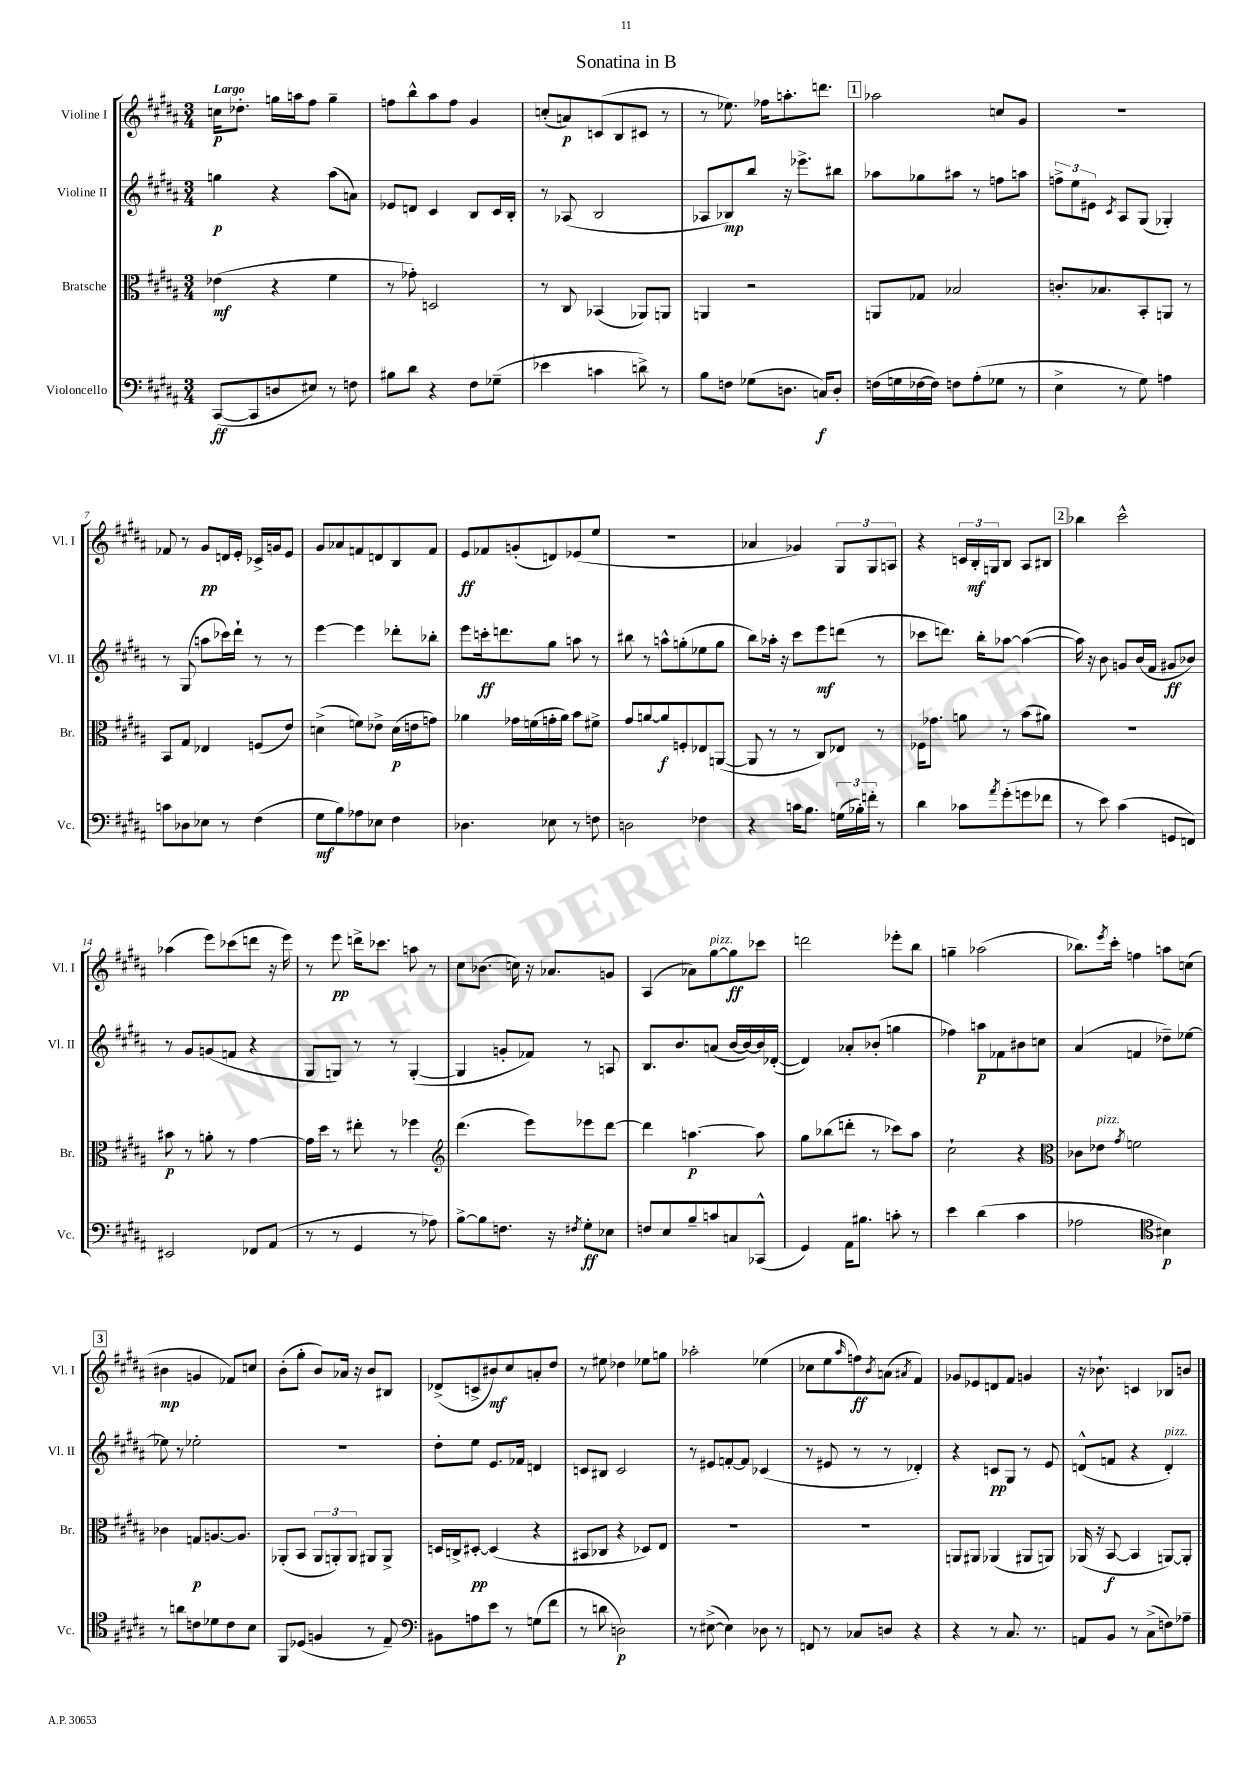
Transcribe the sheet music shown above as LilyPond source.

\header { title = "Sonatina in B" }
<<
\new StaffGroup <<
\new Staff = "s0" \with { instrumentName = "Violine I" shortInstrumentName = "Vl. I" } {
    \clef treble \key b \major \numericTimeSignature \time 3/4 \tempo "Largo"
    c''16\p des''8.-. g''16 a''16 fis''8 g''4-- |
    f''8 b''8-^ ais''8 f''8 gis'4 |
    c''8-.( a'8\p) c'8( b8 cis'8 r8 |
    r8 ees''8.) fes''16 a''8.-. d'''8. |
    \mark \markup { \box "1" } aes''2 c''8 gis'8 |
    R2. |
    fes'8 r8 gis'8\pp d'16 e'16-. ces'16-> g'16 e'8 |
    gis'8 aes'8 f'8 d'8 b8 f'8 |
    e'8\ff fes'8 g'8-.( d'8) ees'8( e''8 |
    R2. |
    aes'4 ges'4) \tuplet 3/2 { gis8 gis8 a8 } |
    r4 \tuplet 3/2 { c'16 b16-.\mf g16 } b8 ais8 bis8 |
    \mark \markup { \box "2" } bes''4 cis'''2-^ |
    aes''4( e'''8) ces'''8( d'''8 r16 e'''16) |
    r8 e'''8\pp d'''16-> ces'''8. a''8 r8 |
    cis''8 bes'8.( c''16) r16 aes'8. g'8 |
    ais4( aes'8) gis''8~^\markup { \italic "pizz." } gis''8\ff ces'''8 |
    d'''2 ees'''8-. b''8 |
    g''4-- aes''2( |
    bes''8.) \acciaccatura { e'''8 } cis'''16-. f''4 a''8 c''8( |
    \mark \markup { \box "3" } bis'4\mp g'4 fes'8) c''8 |
    b'8-.( gis''8-. b'8) aes'16 r16 b'8 bis8 |
    des'8->( c'8-> bis'8\mf) cis''8 a'8-. dis''8 |
    r8 eis''8 des''4 ees''8 g''8 |
    aes''2-. ees''4( |
    ces''8 e''8 \grace { ais''16 } f''8\ff) \acciaccatura { b'8 } a'8( \acciaccatura { ais'8 } fis'4) |
    ges'8 ees'8 d'8 fis'8 g'4 |
    r16 bes'8.-! c'4 bes8 b'8 \bar "|." |
}
\new Staff = "s1" \with { instrumentName = "Violine II" shortInstrumentName = "Vl. II" } {
    \clef treble \key b \major \numericTimeSignature \time 3/4
    g''4\p r4 ais''8( a'8) |
    ees'8 d'8 cis'4 b8 cis'16 b16-. |
    r8 aes8( b2 |
    aes8 bes8\mp) b''8 r16 ees'''8.-> bis''8 |
    \mark \markup { \box "1" } aes''8 ges''8 ais''8 r8 f''8 a''8 |
    \tuplet 3/2 { f''8-> e''8 eis'8 } \acciaccatura { cis'8 } ais8 gis8( ges4-.) |
    r8 gis8( a''8 ces'''16) dis'''16-! r8 r8 |
    e'''4~ e'''4 des'''8-. bes''8-. |
    e'''8 c'''16-.\ff d'''8. gis''8 a''8 r8 |
    bis''8 r8 a''8-^ g''8-.( ees''8 g''8 |
    b''8) aes''16-. r16 cis'''8 e'''8\mf d'''8( r8 |
    ces'''8 d'''8.) b''16-. aes''8~ aes''4~( |
    \mark \markup { \box "2" } aes''16) r16 b'8 g'8 b'16( fis'16 gis'8\ff bes'8) |
    r8 gis'8 g'8( f'8 r4 |
    gis8 g8) r8 r8 g4~-.( |
    g4 g'8-. fes'8) r8 a8 |
    b8. b'8. a'8( b'16~ b'16~) b'16 des'16~-.( |
    des'4) aes'8-. bes'8-.( g''4 |
    fes''4) a''8\p fes'8 bis'8 c''8 |
    ais'4( f'4 des''8--) ees''8~ |
    \mark \markup { \box "3" } ees''8 r8 ees''2-. |
    R2. |
    dis''8-. e''8 e'8. fes'16 d'4 |
    c'8 bis8 c'2 |
    r8 eis'8 f'8~-. f'8 ces'4( |
    r8 eis'8 r8 r8 des'4-.) |
    r4 c'8\pp gis8 r8 e'8 |
    d'8-^( f'8 r4 d'4-.^\markup { \italic "pizz." }) \bar "|." |
}
\new Staff = "s2" \with { instrumentName = "Bratsche" shortInstrumentName = "Br." } {
    \clef alto \key b \major \numericTimeSignature \time 3/4
    ees'4\mf( r4 fis'4 |
    r8 ges'8-.) d2 |
    r8 cis8 bes,4( aes,8) a,8 |
    a,4 r2 |
    \mark \markup { \box "1" } a,8 ges8 bes2 |
    c'8.-. bes8. b,8-. a,8 r8 |
    b,8 gis8 ees4 f8( e'8) |
    d'4->( f'8) ees'8-> d'16\p( e'16 g'8) |
    aes'4 ges'16 f'16( g'16-. aes'16) b'8 fis'8-> |
    gis'8 a'8~ a'8\f f8-. ees8 a,8~( |
    a,8 r8 r8 cis8) ees8 r8 |
    fes16 ges'8. a'8 r8 b'8( ais'8) |
    \mark \markup { \box "2" } R2. |
    bis'8\p r8 a'8-. r8 gis'4~ |
    gis'16 dis''16 r8 eis''8-. r8 fes''4 |
    \clef treble dis'''4.( e'''8) ees'''8 dis'''8~ |
    dis'''4 a''4.~\p a''8 |
    gis''8 bes''8( d'''8-. r8 ces'''8) ais''8 |
    cis''2-! r4 |
    \clef alto ces'8 ees'8^\markup { \italic "pizz." } \acciaccatura { gis'8 } f'2 |
    \mark \markup { \box "3" } ces'4 g8\p a8.~ a8. |
    aes,8-.( b,8 \tuplet 3/2 { aes,8 a,8-.) a,8 } ais,8 ais,8-> |
    d16 c16-> dis8~-.\pp dis4( r4 |
    bis,8 ces8 r4 des8) e8 |
    R2. |
    R2. |
    a,8 ais,8 aes,4( ais,8 a,8) |
    aes,16( r16 b,8~\f b,4 a,8~) a,8-. \bar "|." |
}
\new Staff = "s3" \with { instrumentName = "Violoncello" shortInstrumentName = "Vc." } {
    \clef bass \key b \major \numericTimeSignature \time 3/4
    cis,8~\ff( cis,8 d8 eis8) r8 f8 |
    bis8 dis'8 r4 fis8 ges8--( |
    ees'4 c'4 d'8->) r8 |
    b8 f8 ges8( d8. c16\f) d8-. |
    \mark \markup { \box "1" } f16( g16 fes16~ fes16) f8 ais8-.( ges8 r8 |
    e4-> r8 gis8) a4 |
    c'8 des8 ees8 r8 fis4( |
    gis8\mf b8) aes8 ees8 fis4 |
    des4. ees8 r8 f8 |
    d2 fes4 |
    r4 c'16 b8. \tuplet 3/2 { g16( bes16-.) f'16-. } r8 |
    dis'4 ces'8 \acciaccatura { ais'8 } gis'8-.( g'8 fes'8 |
    \mark \markup { \box "2" } r8 e'8) cis'4( g,8 f,8) |
    eis,2 fes,8 ais,8( |
    r8 r8 gis,4 r8 aes8) |
    b8~-> b8 f8. r16 \acciaccatura { fis8 } gis8-.\ff ees8 |
    f8 e8 b8-- c'8 c8 ces,8-^( |
    gis,4) ais,16 bis8. c'8-. r8 |
    e'4 dis'4( cis'4 |
    aes2 \clef tenor bis4\p) |
    \mark \markup { \box "3" } r8 a'8 c'8 des'8 c'8 b8 |
    fis,8 des8( f4 r8 e8--) |
    \clef bass bis,8 a8 e'8 r8 g8( fis'8 |
    r8 d'8 d2\p) |
    r8 eis8~->( eis4) des8 r8 |
    f,8 r8 ces8 d8 r4 |
    r4 r8 cis8. r8. |
    a,8 b,8 r8 cis8->( f8) aes8-- \bar "|." |
}
>>
>>
